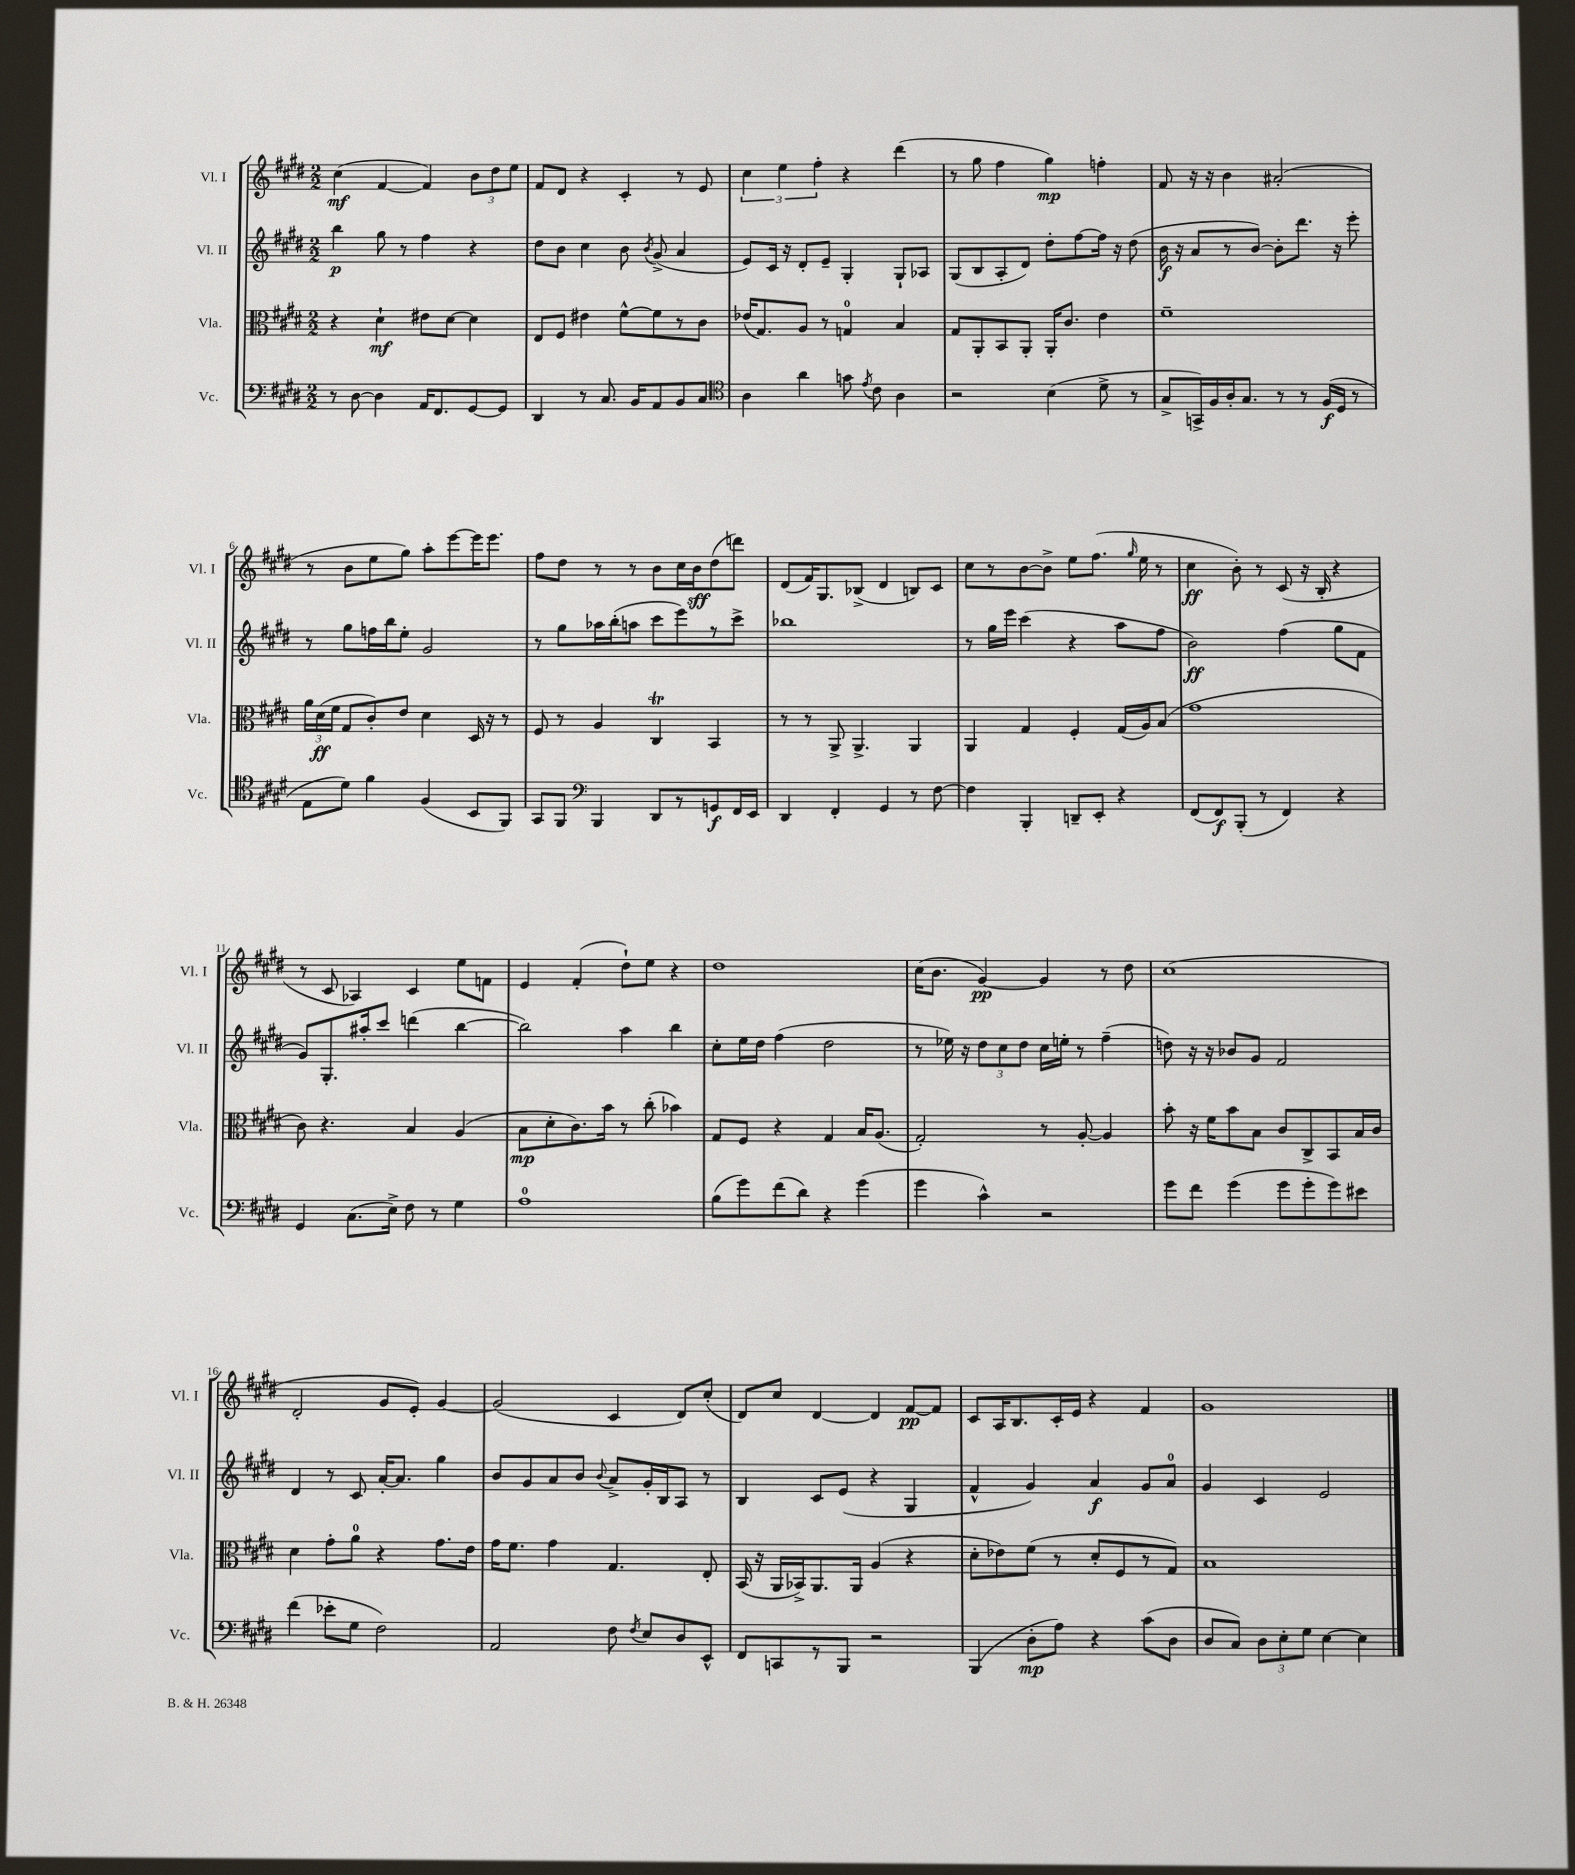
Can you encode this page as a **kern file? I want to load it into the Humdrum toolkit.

**kern	**kern	**kern	**kern
*staff4	*staff3	*staff2	*staff1
*clefF4	*clefC3	*clefG2	*clefG2
*k[f#c#g#d#]	*k[f#c#g#d#]	*k[f#c#g#d#]	*k[f#c#g#d#]
*M2/2	*M2/2	*M2/2	*M2/2
8r	4r	4bb\	(4cc#\
[8D#\	.	.	.
4D#\]	4d#`\	8gg#\	[4f#/
.	.	8r	.
16AA/LK	8e#\L	4ff#\	4f#/])
8.FF#/	.	.	.
.	[8d#\J	.	.
[8GG#/	4d#\]	4r	12b\L
.	.	.	12dd#\
8GG#/]J	.	.	.
.	.	.	12ee\J
=	=	=	=
4DD#/	8E/L	8dd#\L	8f#/L
.	8F#/J	8b\J	8d#/J
8r	4e#\	4cc#\	4r
8.C#/	.	.	.
.	[8f#^^\L	8b\	4c#'/
16BB/LK	.	.	.
.	.	8qb/	.
8AA/	8f#\]	(8g#^/	.
8BB/	8r	4a/	8r
8C#/J	8c#\J	.	8e/
=	=	=	=
*clefC4	*	*	*
4A\	(16e-/LK	8e/L)	6cc#\
.	8.G#/)	.	.
.	.	16c#/Jk	.
.	.	.	6ee\
.	.	16r	.
4a\	8A/J	8d#'/L	.
.	.	.	6ff#'\
.	8r	8e~/J	.
8g\	4G/	4G#'/	4r
8qe/	.	.	.
8c#\	.	.	.
4A\	4B/	8G#`/L	(4ddd#\
.	.	8A-/J	.
=	=	=	=
2r	8G#/L	(8G#/L	8r
.	8AA'/	8B/	8gg#\
.	8BB/	8A'/	4ff#\
.	8AA'/J	8d#/J)	.
(4B\	16AA'/LK	8dd#'\L	4gg#\)
.	8.c#/J	.	.
.	.	[8ff#\	.
8d#^\	4e\	16ff#\]Jk	4ff'\
.	.	16r	.
8r	.	(8dd#\	.
=	=	=	=
8G#^/L	1f#~	16b\	8f#/
.	.	16r	.
16GG^/L)	.	8a/L	16r
16F#/	.	.	16r
16A'/J	.	8r	4b\
8.G#/J	.	.	.
.	.	[8b/J)	.
8r	.	8b'\]L	(2a#'/
8r	.	8.ddd#\J	.
(16F#/LL	.	.	.
16D#/JJ	.	16r	.
8r	.	8eee'\	.
=	=	=	=
8E\L	24a\LL	8r	8r
.	(24d#\	.	.
.	24f#\JJ	.	.
8d#\J)	8G#/L	8gg#\L	8b\L
4f#\	8c#'/)	16ff\L	8ee\
.	.	16bb\J	.
.	8e/J	8ee'\J	8gg#\J)
(4F#/	4d#\	2g#/	8aa'\L
.	.	.	[8eee\
8BB/L	16D#/	.	16eee\]K
.	16r	.	8.eee\J
8FF#/J)	8r	.	.
=	=	=	=
8GG#/L	8F#/	8r	8ff#\L
8FF#/J	8r	8gg#\L	8dd#\J
*clefF4	*	*	*
4BBB/	4A/	16aa-\L	8r
.	.	(16bb'\J	.
.	.	8aa\J	8r
8DD#/L	4C#/	8ccc#\L	8b\L
8r	.	8eee\)	16cc#\L
.	.	.	16b\J
8GG/	4BB/	8r	(8dd#\
16FF#/L	.	8ccc#^\J	8ddd\J)
16EE/JJ	.	.	.
=	=	=	=
4DD#/	8r	1bb-	(8d#/L
.	8r	.	16f#/K)
.	.	.	8.G#/
4FF#'/	8AA^/	.	.
.	4.AA^/	.	(8B-^/J
4GG#/	.	.	4d#/
8r	4AA/	.	8B/L)
[8F#\	.	.	8c#/J
=	=	=	=
4F#\]	4AA/	8r	8cc#\L
.	.	16gg#\LL	8r
.	.	16eee\JJ	.
4BBB'/	4G#/	(4ccc#\	[8b\
.	.	.	8b^\]J
8DD~/L	4F#'/	4r	8ee\L
8EE'/J	.	.	(8.ff#\J
4r	(16G#/LL	8aa\L	.
.	.	.	16qqgg#/
.	16A/J)	.	16ee\
.	(8B/J	8ff#\J	8r
=	=	=	=
(8FF#/L	1g#	2b\)	4cc#\
8FF#/)	.	.	.
(8BBB'/J	.	.	8b'\)
8r	.	.	8r
4FF#/)	.	(4ff#\	(8c#/
.	.	.	16r
.	.	.	16B'/
4r	.	8gg#\L	4r
.	.	8f#\J	.
=	=	=	=
4GG#/	8c#\)	8g#/L)	8r
.	4.r	8.G#'/	8c#/
(8.C#\L	.	.	4A-/)
.	.	16aa#'/k	.
.	.	8ccc#/J	.
16E^\Jk)	.	.	.
8F#\	4B/	(4ddd\	4c#/
8r	.	.	.
4G#\	(4A/	[4bb\	8ee\L
.	.	.	8f\J
=	=	=	=
1A	8B\L	2bb\])	4e/
.	8d#'\	.	.
.	8.c#\)	.	(4f#'/
.	16b\Jk	.	.
.	8r	4aa\	8dd#`\L)
.	(8cc#'\	.	8ee\J
.	4b-\)	4bb\	4r
=	=	=	=
(8B\L	8G#/L	8cc#'\L	1dd#
8g#\)	8F#/J	16ee\L	.
.	.	16dd#\JJ	.
(8f#\	4r	(4ff#\	.
8d#\J)	.	.	.
4r	4G#/	2dd#\	.
(4g#\	16B/LK	.	.
.	(8.A/J	.	.
=	=	=	=
4g#\	2G#'/)	8r	(16cc#\LK
.	.	.	8.b\J
.	.	16ee-\)	.
.	.	16r	.
4c#^^\)	.	12dd#\L	[4g#/)
.	.	12cc#\	.
.	.	12dd#\J	.
2r	8r	16cc#\LL	4g#/]
.	.	16ee'\JJ	.
.	[8A'/	8r	.
.	4A/]	(4ff#~\	8r
.	.	.	8dd#\
=	=	=	=
8g#\L	8b'\	8dd\)	(1cc#
8f#\J	16r	16r	.
.	16f#\LK	16r	.
(4g#\	8b\	8b-/L	.
.	8B\J	8g#/J	.
8g#\L	8c#/L	2f#/	.
8g#'\	8C#^/	.	.
8g#\)	8BB/	.	.
8e#\J	16B/L	.	.
.	16c#/JJ	.	.
=	=	=	=
(4f#\	4d#\	4d#/	2d#'/
8e-'\L	8g#'\L	8r	.
8G#\J	8a\J	8c#/	.
2F#\)	4r	[16a'/LK	8g#/L
.	.	8.a/]J	.
.	.	.	8e'/J)
.	8.g#\L	4gg#\	[4g#/
.	16e\Jk	.	.
=	=	=	=
2AA/	16g#\LK	8b/L	(2g#/]
.	8.f#\J	.	.
.	.	8g#/	.
.	4g#\	8a/	.
.	.	8b/J	.
.	.	8qqb/	.
8F#\	4.G#/	8a^/L	4c#/
8qF#/	.	.	.
8E/L	.	16g#'/L	.
.	.	16B/J	.
8D#/	.	8A/J	8d#/L)
8EE^^/J	8E'/	8r	(8cc#'/J
=	=	=	=
8FF#/L	(16BB/	4B/	8d#/L)
.	16r	.	.
8CC/	16AA/LL	.	8cc#/J
.	16BB-^/J)	.	.
8r	8.AA/	8c#/L	[4d#/
8BBB/J	.	(8e/J	.
.	16AA/Jk	.	.
2r	(4A/	4r	4d#/]
.	4r	4G#/	[8f#/L
.	.	.	8f#/]J
=	=	=	=
(4BBB/	8d#'\L	4f#^^/	8c#/L
.	8e-\)	.	16A/K
.	.	.	8.B/
8D#'\L	(8f#\J	4g#/)	.
8A\J)	8r	.	16c#'/L
.	.	.	16e/JJ
4r	8d#'/L	4a/	4r
.	8F#/	.	.
(8c#\L	8r	8g#/L	4f#/
8D#\J	8G#/J)	8a/J	.
=	=	=	=
8D#/L	1B	4g#/	1g#
8C#/J)	.	.	.
12D#\L	.	4c#/	.
12E'\	.	.	.
12G#\J	.	.	.
[4E\	.	2e/	.
4E\]	.	.	.
==	==	==	==
*-	*-	*-	*-
